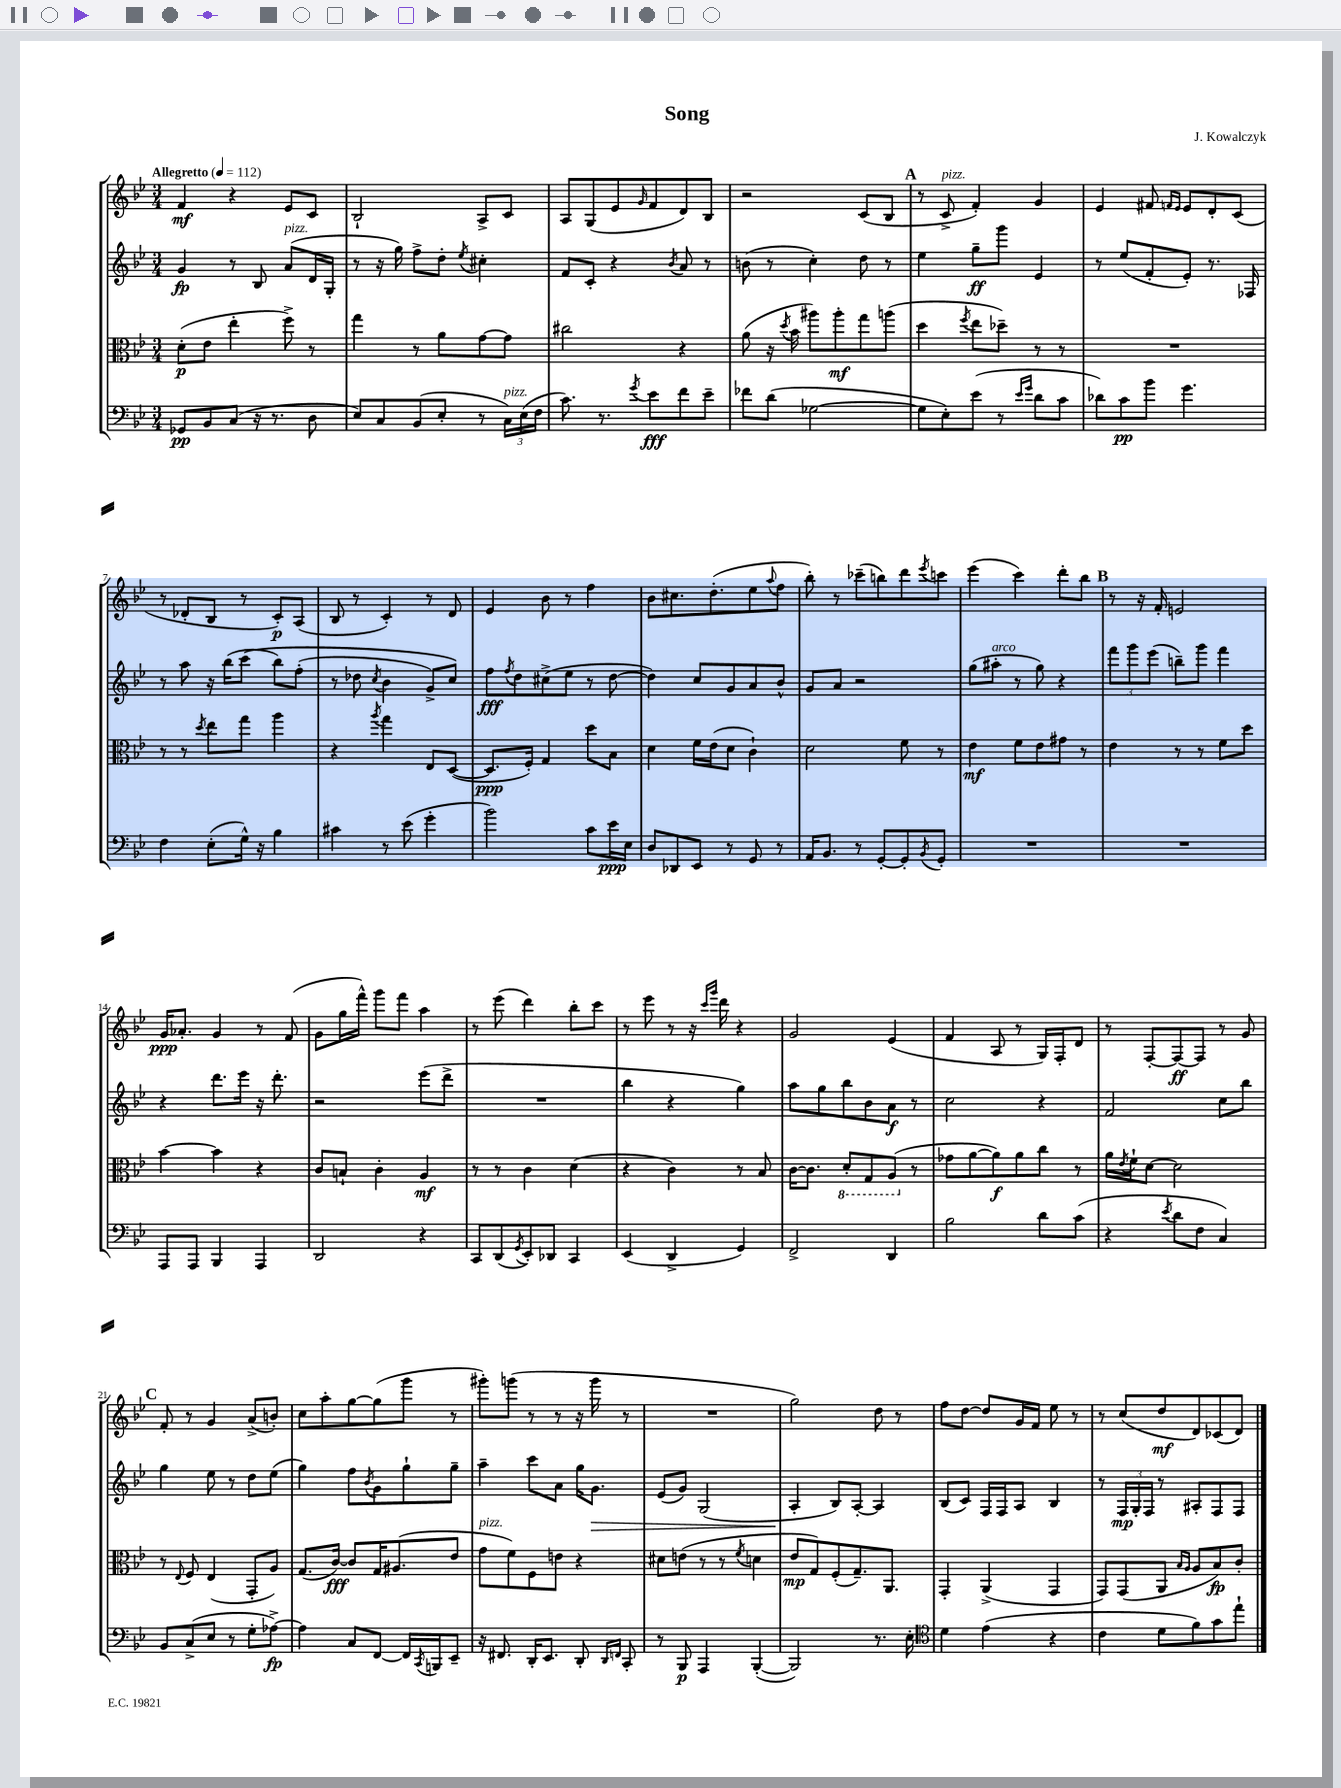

**kern	**dynam	**kern	**dynam	**kern	**dynam	**kern	**dynam
*part4	*part4	*part3	*part3	*part2	*part2	*part1	*part1
*staff4	*staff4	*staff3	*staff3	*staff2	*staff2	*staff1	*staff1
*clefF4	*	*clefC3	*	*clefG2	*	*clefG2	*
*k[b-e-]	*	*k[b-e-]	*	*k[b-e-]	*	*k[b-e-]	*
*M3/4	*	*M3/4	*	*M3/4	*	*M3/4	*
*MM112	*	*MM112	*	*MM112	*	*MM112	*
=1	=1	=1	=1	=1	=1	=1	=1
!	!	!	!	!	!	!LO:TX:a:B:t=Allegretto	!
8GG-X/L	pp	(8d'\L	p	4g/	fp	4f/	mf
8BB-/	.	8e-\J	.	.	.	.	.
(8C/J	.	4ee-'\	.	8r	.	4r	.
16r	.	.	.	8B-/	.	.	.
8.r	.	.	.	.	.	.	.
!	!	!	!	!LO:TX:a:i:t=pizz.	!	!	!
.	.	8ff^\)	.	(8a/L	.	8e-/L	.
8D\	.	8r	.	16d/L	.	8c/J	.
.	.	.	.	16G'/JJ	.	.	.
=2	=2	=2	=2	=2	=2	=2	=2
8E-/L)	.	4gg\	.	8r	.	2B-`/	.
8C/	.	.	.	16r	.	.	.
.	.	.	.	16gg\)	.	.	.
(8BB-/	.	8r	.	8ff^\L	.	.	.
8E-'/J	.	8a\L	.	8dd'\J	.	.	.
.	.	.	.	8qee-/	.	.	.
8r	.	[8g\	.	4cc#X'\	.	8A^/L	.
!LO:TX:a:i:t=pizz.	!	!	!	!	!	!	!
24C\LL)	.	8g\J]	.	.	.	8c/J	.
(24E-\	.	.	.	.	.	.	.
24F\JJ	.	.	.	.	.	.	.
=3	=3	=3	=3	=3	=3	=3	=3
8.c\)	.	2cc#X\	.	8f/L	.	8A/L	.
.	.	.	.	8c'/J	.	(8G/	.
8.r	.	.	.	.	.	.	.
.	.	.	.	4r	.	8e-/	.
8qg/	.	.	.	.	.	16qqg/	.
8e-\L	fff	.	.	.	.	8f/	.
.	.	.	.	8qb-/	.	.	.
8f\	.	4r	.	8a/	.	8d/)	.
8e-~\J	.	.	.	8r	.	8B-/J	.
=4	=4	=4	=4	=4	=4	=4	=4
8f-X\L	.	(8a\	.	(8bn\	.	2r	.
(8d\J	.	16r	.	8r	.	.	.
.	.	8qdd/	.	.	.	.	.
.	.	16b-\	.	.	.	.	.
[2G-X\	.	8aa#X\L)	.	4cc'\)	.	.	.
.	.	8aa#'\	mf	.	.	.	.
.	.	8gg\	.	8dd\	.	(8c/L	.
.	.	(8aan\J	.	8r	.	8B-/J	.
!!LO:REH:place=s1:t=A
=5	=5	=5	=5	=5	=5	=5	=5
8G-\L]	.	4dd\	.	4ee-\	.	8r	.
!	!	!	!	!	!	!LO:TX:a:i:t=pizz.	!
8E-'\)	.	.	.	.	.	8c^/	.
.	.	8qff/	.	.	.	.	.
(8e-\J	.	8ee-\L	.	8gg~\L	ff	4f'/)	.
8r	.	8dd-X~\J)	.	8ggg\J	.	.	.
16qqe-/LL	.	.	.	.	.	.	.
16qqg/JJ	.	.	.	.	.	.	.
8d\L	.	8r	.	4e-/	.	4g/	.
8c\J	.	8r	.	.	.	.	.
=6	=6	=6	=6	=6	=6	=6	=6
8d-X\L)	.	2.r	.	8r	.	4e-/	.
8c\	pp	.	.	(8ee-/L	.	.	.
8b-\J	.	.	.	8f'/	.	8f#X/	.
.	.	.	.	.	.	16qqfn/LL	.
.	.	.	.	.	.	16qqe-/JJ	.
4.g\	.	.	.	8e-'/J)	.	8e-/L	.
.	.	.	.	8.r	.	8d'/	.
.	.	.	.	.	.	(8c/J	.
.	.	.	.	16F-X/	.	.	.
!!LO:LB:g=z
=7	=7	=7	=7	=7	=7	=7	=7
4F\	.	8r	.	8r	.	8r	.
.	.	8r	.	8aa\	.	8d-X'/L	.
.	.	8qdd/	.	.	.	.	.
(8E-'\L	.	8ee-\L	.	16r	.	8B-/J	.
.	.	.	.	(16bb-\KL	.	.	.
16G^^\Jk)	.	8gg\J	.	(8ccc\J	.	8r	.
16r	.	.	.	.	.	.	.
4B-\	.	4aa\	.	8bb-\L)	.	8c'/L)	p
.	.	.	.	(8ff'\J	.	(8A/J	.
=8	=8	=8	=8	=8	=8	=8	=8
4c#X\	.	4r	.	8r	.	8B-/	.
.	.	.	.	8dd-X\	.	8r	.
.	.	8qaa/	.	8qcc/	.	.	.
8r	.	4gg\	.	4b-\	.	4c'/)	.
(8e-\	.	.	.	.	.	.	.
4g'\	.	8E-/L	.	8g^/L)	.	8r	.
.	.	([8D/J	.	8cc/J)	.	8d/	.
=9	=9	=9	=9	=9	=9	=9	=9
2b-\)	.	8.D/L]	ppp	8ff\L	fff	4e-/	.
.	.	.	.	8qff/	.	.	.
.	.	.	.	8dd\	.	.	.
.	.	16F'/Jk)	.	.	.	.	.
.	.	4G/	.	(8cc#X^\	.	8b-\	.
.	.	.	.	8ee-\J	.	8r	.
8c\L	.	8dd\L	.	8r	.	4ff\	.
16e-\L	ppp	8B-\J	.	[8dd\	.	.	.
16E-\JJ	.	.	.	.	.	.	.
=10	=10	=10	=10	=10	=10	=10	=10
8D/L	.	4d\	.	4dd\])	.	8b-\L	.
8DD-X/	.	.	.	.	.	8.cc#X\	.
8EE-/J	.	16f\LL	.	8cc/L	.	.	.
.	.	(16e-\J	.	.	.	(8.dd'\	.
8r	.	8d\J	.	8g/	.	.	.
8GG/	.	4c`\)	.	8a/	.	8ee-\	.
.	.	.	.	.	.	8qqaa/	.
8r	.	.	.	8b-^^/J	.	8ff\J	.
=11	=11	=11	=11	=11	=11	=11	=11
16AA/KL	.	2d\	.	8g/L	.	8bb-'\)	.
8.BB-/J	.	.	.	.	.	.	.
.	.	.	.	8a/J	.	8r	.
8r	.	.	.	2r	.	(8ccc-X~\L	.
[8GG'/L	.	.	.	.	.	8bbn\)	.
8GG'/]	.	8f\	.	.	.	8ddd\	.
8qBB-/	.	.	.	.	.	8qeee-/	.
8GG'/J	.	8r	.	.	.	8cccn\J	.
=12	=12	=12	=12	=12	=12	=12	=12
2.r	.	4e-\	mf	(8gg\L	.	(4eee-\	.
!	!	!	!	!LO:TX:a:i:t=arco	!	!	!
.	.	.	.	8aa#X'\J	.	.	.
.	.	8f\L	.	8r	.	4ccc\)	.
.	.	8e-\	.	8gg\)	.	.	.
.	.	8g#X\J	.	4r	.	8ddd'\L	.
.	.	8r	.	.	.	8bb-\J	.
!!LO:REH:place=s1:t=B
=13	=13	=13	=13	=13	=13	=13	=13
2.r	.	4e-\	.	12fff\L	.	8r	.
.	.	.	.	12ggg\	.	.	.
.	.	.	.	.	.	16r	.
.	.	.	.	(12eee-\J	.	.	.
.	.	.	.	.	.	16f'/	.
.	.	8r	.	8bbn~\L)	.	2en/	.
.	.	8r	.	8ggg\J	.	.	.
.	.	8f\L	.	4fff\	.	.	.
.	.	8dd\J	.	.	.	.	.
!!LO:LB:g=z
=14	=14	=14	=14	=14	=14	=14	=14
8AAA/L	.	[4b-\	.	4r	.	16g/KL	ppp
.	.	.	.	.	.	8.a-X'/J	.
8AAA/J	.	.	.	.	.	.	.
4BBB-/	.	4b-\]	.	8.ddd\L	.	4g/	.
.	.	.	.	16eee-\Jk	.	.	.
4AAA/	.	4r	.	16r	.	8r	.
.	.	.	.	8.ddd'\	.	.	.
.	.	.	.	.	.	(8f/	.
=15	=15	=15	=15	=15	=15	=15	=15
2DD/	.	8c/L	.	2r	.	8g\L	.
.	.	8Bn`/J	.	.	.	16gg\L	.
.	.	.	.	.	.	16fff^^\JJ)	.
.	.	4c'\	.	.	.	8ggg\L	.
.	.	.	.	.	.	8fff\J	.
4r	.	4A/	mf	(8eee-\L	.	4aa\	.
.	.	.	.	8ddd^\J	.	.	.
=16	=16	=16	=16	=16	=16	=16	=16
8CC/L	.	8r	.	2.r	.	8r	.
(8DD/	.	8r	.	.	.	(8eee-\	.
8qGG/	.	.	.	.	.	.	.
8EE-'/)	.	4c\	.	.	.	4ddd\)	.
8DD-X/J	.	.	.	.	.	.	.
4CC/	.	(4d\	.	.	.	8bb-'\L	.
.	.	.	.	.	.	8ccc\J	.
=17	=17	=17	=17	=17	=17	=17	=17
(4EE-/	.	4r	.	4bb-\	.	8r	.
.	.	.	.	.	.	8eee-\	.
4DD^/	.	4c\)	.	4r	.	8r	.
.	.	.	.	.	.	16r	.
.	.	.	.	.	.	16qqccc/LL	.
.	.	.	.	.	.	16qqggg/JJ	.
.	.	.	.	.	.	16ddd\	.
4GG/)	.	8r	.	4gg\)	.	4r	.
.	.	8B-/	.	.	.	.	.
=18	=18	=18	=18	=18	=18	=18	=18
2FF^/	.	[16c\KL	.	8aa\L	.	2g/	.
.	.	8.c\J]	.	.	.	.	.
.	.	.	.	8gg\	.	.	.
*	*	*8ba	*	*	*	*	*
.	.	8D'/L	.	8bb-\	.	.	.
.	.	8GG/	.	8b-\	.	.	.
4DD/	.	(8AA/J	.	8a\J	f	(4e-/	.
*	*	*X8ba	*	*	*	*	*
.	.	8r	.	8r	.	.	.
=19	=19	=19	=19	=19	=19	=19	=19
2B-\	.	8g-X\L	.	2cc\	.	4f/	.
.	.	[8a\	.	.	.	.	.
.	.	8a\])	f	.	.	8A/	.
.	.	8a\	.	.	.	8r	.
8d\L	.	8cc\J	.	4r	.	16G/LL)	.
.	.	.	.	.	.	16F'/J	.
(8c\J	.	8r	.	.	.	8d/J	.
=20	=20	=20	=20	=20	=20	=20	=20
4r	.	16a\LL	.	2f/	.	8r	.
.	.	8qe-/	.	.	.	.	.
.	.	16f`\J	.	.	.	.	.
.	.	[8d\J	.	.	.	[8F'/L	.
8qe-/	.	.	.	.	.	.	.
8d\L	.	2d\]	.	.	.	8F/_	ff
8F\J	.	.	.	.	.	8F/J]	.
4C/)	.	.	.	8cc\L	.	8r	.
.	.	.	.	8bb-\J	.	8g/	.
!!LO:LB:g=z
!!LO:REH:place=s1:t=C
=21	=21	=21	=21	=21	=21	=21	=21
8BB-/L	.	8r	.	4gg\	.	8f'/	.
.	.	8qqE-/	.	.	.	.	.
(8C^/	.	8F/	.	.	.	8r	.
8E-/J	.	(4E-/	.	8ee-\	.	4g/	.
8r	.	.	.	8r	.	.	.
8G'\L	.	8GG'/L	.	8dd\L	.	(8a^/L	.
[8A-X^\J)	fp	8A/J)	.	(8ee-\J	.	8bn'/J)	.
=22	=22	=22	=22	=22	=22	=22	=22
4A-\]	.	(8.G/L	.	4gg\)	.	8cc\L	.
.	.	.	.	.	.	8aa'\	.
.	.	[16c/Jk)	fff	.	.	.	.
8C/L	.	8c/L]	.	8ff\L	.	[8gg\	.
.	.	.	.	8qb-/	.	.	.
[8FF/J	.	16G/K	.	8g\	.	(8gg\]	.
.	.	(8.A#X/	.	.	.	.	.
16FF/LL]	.	.	.	8gg`\	.	8ggg\J	.
8qCC/	.	.	.	.	.	.	.
16BBBn/J	.	.	.	.	.	.	.
8EE-~/J	.	8e-/J	.	8gg~\J	.	8r	.
=23	=23	=23	=23	=23	=23	=23	=23
!	!	!LO:TX:a:i:t=pizz.	!	!	!	!	!
16r	.	8g\L	.	4aa~\	.	8ggg#X'\L)	.
8.FF#X/	.	.	.	.	.	.	.
.	.	8f\)	.	.	.	(8gggn\J	.
16DD'/KL	.	8F\	.	8ccc\L	.	8r	.
8.EE-/J	.	.	.	.	.	.	.
.	.	8en\J	.	8a\J	.	8r	.
8DD'/	.	4r	.	16gg\KL	.	16r	.
!	!	!	!	!	!LO:HP:b	!	!
.	.	.	.	8.g\J	>	16ggg\	.
16qqDD/LL	.	.	.	.	.	.	.
16qqFFn/JJ	.	.	.	.	.	.	.
8CC'/	.	.	.	.	.	8r	.
=24	=24	=24	=24	=24	=24	=24	=24
8r	.	8d#X\L	.	(8e-/L	.	2.r	.
8BBB-/	p	(8en\J	.	8g/J)	.	.	.
4AAA/	.	8r	.	(2G/	.	.	.
.	.	8r	.	.	.	.	.
.	.	8qf/	.	.	.	.	.
([4BBB-'/	.	4dn\	.	.	.	.	.
=25	=25	=25	=25	=25	=25	=25	=25
2BBB-/])	.	8e-/L	mp	4A'/	.	2gg\)	.
.	.	8G/)	.	.	.	.	.
.	.	(8F'/	.	8B-/L)	]	.	.
.	.	8.G~/)	.	[8A'/J	.	.	.
8.r	.	.	.	4A/]	.	8dd\	.
.	.	8.AA/J	.	.	.	.	.
.	.	.	.	.	.	8r	.
16E-'\	.	.	.	.	.	.	.
=26	=26	=26	=26	=26	=26	=26	=26
*clefC4	*	*	*	*	*	*	*
4d\	.	4GG'/	.	(8B-/L	.	8ff\L	.
.	.	.	.	8c/J)	.	[8dd\J	.
(4e-\	.	(4AA^/	.	16F/LL	.	8dd/L]	.
.	.	.	.	16F/J	.	.	.
.	.	.	.	8A/J	.	16g/L	.
.	.	.	.	.	.	16f/JJ	.
4r	.	4GG/	.	4B-/	.	8ee-\	.
.	.	.	.	.	.	8r	.
=27	=27	=27	=27	=27	=27	=27	=27
4c\	.	8GG/L)	.	8r	.	8r	.
.	.	(8GG/	.	24F/LL	mp	(8cc/L	.
.	.	.	.	24G'/	.	.	.
.	.	.	.	24F/JJ	.	.	.
8d\L	.	8AA/J	.	8r	.	8dd/	mf
.	.	16qqB-/LL	.	.	.	.	.
.	.	16qqA/JJ	.	.	.	.	.
8f\)	.	8A/L	.	8A#X'/L	.	8d/)	.
8g\	.	8B-/)	fp	8F/	.	(8c-X/	.
8ee-`\J	.	8c'/J	.	8F/J	.	8d/J)	.
==	==	==	==	==	==	==	==
*-	*-	*-	*-	*-	*-	*-	*-
